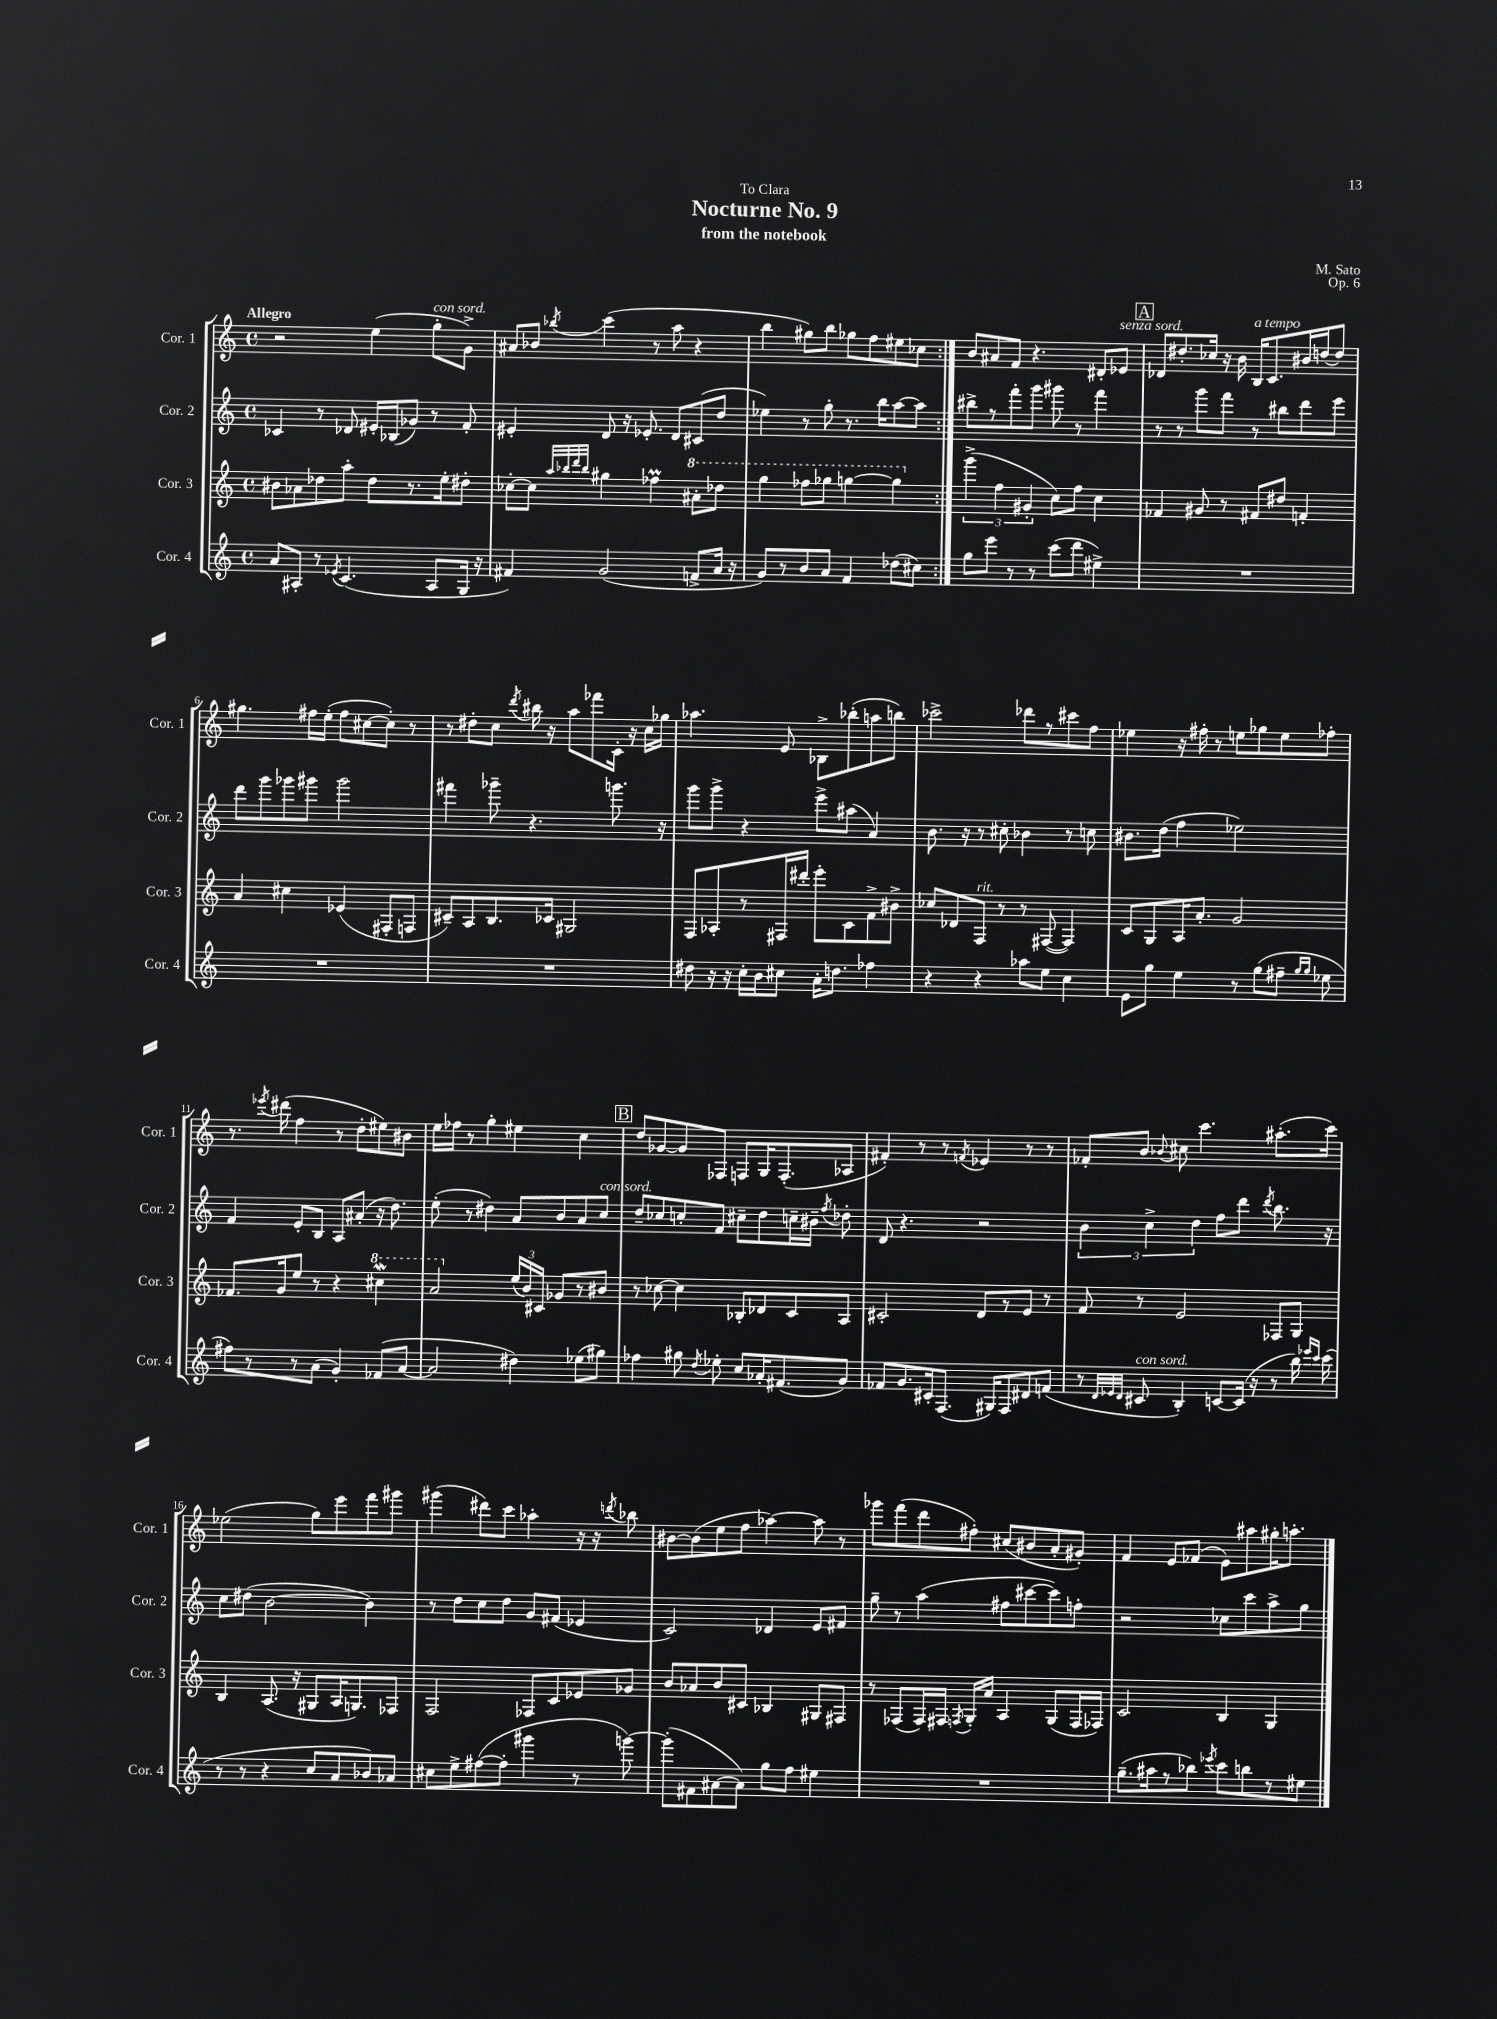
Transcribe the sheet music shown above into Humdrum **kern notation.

**kern	**kern	**kern	**kern
*part4	*part3	*part2	*part1
*staff4	*staff3	*staff2	*staff1
*I"Cor. 4	*I"Cor. 3	*I"Cor. 2	*I"Cor. 1
*I'Cor. 4	*I'Cor. 3	*I'Cor. 2	*I'Cor. 1
*clefG2	*clefG2	*clefG2	*clefG2
*k[]	*k[]	*k[]	*k[]
*M4/4	*M4/4	*M4/4	*M4/4
*met(c)	*met(c)	*met(c)	*met(c)
=1	=1	=1	=1
!	!	!	!LO:TX:a:B:t=Allegro
8a/L	8b#X\L	4c-X/	2r
8A#X'/J	8a-X\	.	.
8r	8dd-X\	8r	.
8qe-X/	.	.	.
(4.c/	8aa'\J	8d-X/	.
.	8dd-\L	16e#X'/LL	(4ee\
.	.	(16B-X/J	.
.	8.r	8g-X/J)	.
!	!	!	!LO:TX:a:i:t=con sord.
8A#/L	.	8r	8gg'\L
.	16ee'\k	.	.
16G/Jk	8dd#X'\J	8f'/	8g^\J)
16r	.	.	.
=2	=2	=2	=2
4f#X/)	[8cc-X'\L	4e#X'/	8a#X/L
.	8cc-\J]	.	8b-X/J
.	32qqaa/LLL	.	.
.	32qqbb-X/	.	.
.	32qqddd/	.	.
.	32qqbb-/JJJ	.	8qbb-X/
(2g/	4gg#X\	8d/	(4ccc\
.	.	16r	.
.	.	8.e-X'/	.
.	4ff-XM\	.	8r
.	.	8d/L	8aa\
*	*8va	*	*
8fn^/L	8aa#X'\L	(8c#X/	4r
16a/Jk	8ddd-X\J	8dd/J	.
16r	.	.	.
=3	=3	=3	=3
8g/L)	4ggg\	4ee-X\)	4bb\
8r	.	.	.
8b/	8fff-X\L	8r	8gg#X\L)
8a/J	8ggg-X\J	8gg'\	8bb\J
4f/	[4gggn\	8.r	8gg-X\L
.	.	.	8ff\
.	.	16bb\KL	.
(8dd-X\L	4ggg\]	[8aa\	8ee#X\
8cc#X\J)	.	8aa\J]	8cc-X\J
=4:|!	=4:|!	=4:|!	=4:|!
*	*X8va	*	*
8gg\L	(6ggg^\	8bb#X^\L	8b/L
8eee\J	.	8r	8a#X/
.	6ff\	.	.
8r	.	8fff'\	8f/J
.	6g#X'/	.	.
8r	.	8ggg\J	4.r
(8ccc\L	8cc\L)	8ggg#X\	.
8ddd\J	8ff\J	8r	.
4ee#X^\)	4cc\	4fff\	8d#X'/L
!	!	!	!LO:TX:a:i:t=senza sord.
.	.	.	8e-X/J
!!LO:REH:place=s1:t=A
=5	=5	=5	=5
1r	4f-X/	8r	8d-X/L
.	.	8r	8.dd#X'/
.	8g#X/	8ggg\L	.
.	.	.	16cc-X/Jk
.	8r	8fff\J	16r
.	.	.	16b\
!	!	!	!LO:TX:a:i:t=a tempo
.	8f#X/L	8r	16B/KL
.	.	.	8.c/
.	8dd#X/J	8bb#X\L	.
.	4fn'/	8ddd\	16b#X/L
.	.	.	[16ddn/J
.	.	8eee\J	8dd/J]
!!LO:LB:g=z
=6	=6	=6	=6
1r	4a/	8ddd\L	4.gg#X\
.	.	8ggg\	.
.	4cc#X\	8ggg-X\	.
.	.	8ggg#X\J	16ff#X\LL
.	.	.	(16ee'\JJ
.	(4e-X/	2ggg#\	8ff#\L
.	.	.	[8cc#X\
.	8F#X'/L	.	8cc#'\J])
.	8Fn/J	.	8r
=7	=7	=7	=7
1r	8c#X~/L)	4fff#X\	8r
.	8A/	.	8dd#X'\L
.	8.B/	8ggg-X~\	8cc\J
.	.	.	8qddd/
.	.	4.r	16bb#X\
.	16c-X/Jk	.	16r
.	2G#X/	.	8aa\L
.	.	.	8fff-X\
.	.	8.gggn\	16c'\Jk
.	.	.	16r
.	.	.	16cc\LL
.	.	16r	16gg-X\JJ
=8	=8	=8	=8
8dd#X\	8F/L	8ggg\L	4.aa-X\
16r	8A-X'/	8ggg^\J	.
16r	.	.	.
16cc'\LL	8r	4r	.
16b\J	.	.	.
8cc#X\J	16F#X/L	.	8e/
.	16ddd#X'/JJ	.	.
16a'\KL	8eee'\L	8eee^\L	8B-X^\L
8.ddn\J	.	.	.
.	8c\	(8aa#X\J	(8bb-X'\
4ff-X\	8f^\	4a/)	8aan\
.	8b#X^\J	.	8bbn\J)
=9	=9	=9	=9
4r	8cc-X/L	8.b\	2ccc-X^\
.	8d-X/	.	.
.	.	16r	.
!	!LO:TX:a:i:t=rit.	!	!
4r	8F/J	8r	.
.	8r	8cc#X'\	.
8aa-X\L	8r	4b-X\	8ddd-X\L
8ee\J	([8F#X/	.	8r
4cc\	4F#/])	8r	8ccc#X\
.	.	8ccn\	8ff\J
=10	=10	=10	=10
8e\L	8c/L	8.b#X\L	4ee-X\
8gg\J	8G/	.	.
.	.	(16dd\Jk	.
4ee\	16A/K	4ff\	16r
.	8.a'/J	.	16ff#X'\
.	.	.	8r
8r	2g/	2ee-X\)	8een\L
(8gg\L	.	.	8gg-X\
8ff#X~\J	.	.	8ee\
16qqgg/LL	.	.	.
16qqgg/JJ	.	.	.
8ee-X\	.	.	8ff-X'\J
!!LO:LB:g=z
=11	=11	=11	=11
8ff#X\L)	8.f-X/L	4f/	8.r
8r	.	.	.
.	.	.	8qeee-X/
.	16g/k	.	(16ddd#X\
8r	8ee/J	8e'/L	4ff\
(8a\J	8r	8B/J	.
4g'/)	4r	8A/L	8r
.	.	(8a#X'/J	8dd'\L
*	*8va	*	*
(8f-X/L	4ccc#XW\	16r	8ee#X\)
.	.	8.dd\)	.
[8a/J	.	.	8b#X\J
=12	=12	=12	=12
2a/]	2aa/	(8ee'\	16ee\LL
.	.	.	16ff-X\JJ
.	.	8r	8r
.	.	4dd#X\)	4gg'\
*	*X8va	*	*
4dd#X\)	(24ee/LL	8a/L	4ee#X\
.	24b/)	.	.
.	24c#X/JJ	.	.
.	8g-X/L	8b/	.
(8ee-X\L	8r	8a/	4cc\
!	!	!LO:TX:a:i:t=con sord.	!
8gg#X\J)	8b#X/J	8cc/J	.
!!LO:REH:place=s1:t=B
=13	=13	=13	=13
4ff-X\	8r	8dd~/L	8dd/L
.	[8cc-X\	8cc-X/	[8g-X/
8gg#X\	4cc-\]	8ccn'/	8g-/]
8qdd/	.	.	.
8ee-X'\	.	8f/J	8F-X/J
8cc/L	8B-X'/L	8cc#X~\L	8Fn/L
16a-X'/K	8d-X/	8dd\	16G/K
(8.f#X/	.	.	(8.F'/
.	8c/	16ccn~\L	.
.	.	16b#X~\JJ	.
.	.	8qff/	.
8g/J)	8A/J	8dd-X'\	8A-X/J
=14	=14	=14	=14
8f-X/L	2c#X'/	8d/	4f#X'/)
8.g/	.	4.r	.
.	.	.	8r
16c#X'/k	.	.	.
(8.F/J	.	.	8r
.	.	.	8qfn/
.	8d/L	2r	4e-X/
16G#X/KL)	.	.	.
8F/	8r	.	.
8d#X/	8e/J	.	8r
(8fn/J	8r	.	8r
=15	=15	=15	=15
8r	8f/	6b\	8f-X'/L
32qqd/LLL	.	.	.
32qqe-X/	.	.	.
32qqd/JJJ	.	.	.
!LO:TX:a:i:t=con sord.	!	!	!
8c#X/	8r	.	8b/J
.	.	6cc^\	.
.	.	.	8qqb-X/
4B'/)	2e/	.	8cc#X\
.	.	6dd\	.
.	.	.	4.ccc\
[8cn/L	.	8ff\L	.
(16c/Jk]	.	8ddd\J	.
16r	.	.	.
.	.	8qddd/	.
8r	8F-X/L	8.bb\	(8.aa#X'\L
16bb\)	8G/J	.	.
16qqeee-X/LL	.	.	.
16qqccc/JJ	.	.	.
(16ccc\	.	16r	16ccc\Jk)
!!LO:LB:g=z
=16	=16	=16	=16
8r	4B/	8cc\L	(2ee-X\
8r	.	(8dd#X\J	.
4r	(8.A/	[2b\	.
.	16r	.	.
8cc/L	8G#X/L	.	8gg\L)
8a/	16A/K	.	8eee\
.	8.Gn/)	.	.
8b-X/)	.	4b\])	8fff\
8a-X/J	8F-X/J	.	8ggg#X\J
=17	=17	=17	=17
8cc#X\L	2F/	8r	(4ggg#X\
8ee^\	.	8dd\L	.
([8ff#X\	.	8cc\	8ddd#X\L)
8ff#'\J]	.	8dd\J	8ccc\J
4ggg#X\	8F-X/L	8g/L	4aa-X'\
.	8c/	(8f#X/J	.
8r	8e-X/	4e-X/	16r
.	.	.	16r
.	.	.	8qdddn/
[8gggn\)	8g-X/J	.	8bb-X\
=18	=18	=18	=18
(8ggg'\L]	8b/L	2c/)	[8b#X\L
8f#X\	8a-X/	.	(8b#\]
[8a#X\	8b/	.	8ee\
8a#\J])	8c#X/J	.	8ff\J
8gg\L	4B-X/	4d-X/	[4aa-X\)
8ff\J	.	.	.
4ee#X\	8G#X/L	8e/L	8aa-\]
.	8F#X/J	8f#X/J	8r
=19	=19	=19	=19
1r	8r	8gg~\	8ggg-X\L
.	(8F-X/L	8r	(8fff\
.	16F-/L)	(4aa\	8ddd\
.	16F#X/JJ	.	.
.	8qFn/	.	.
.	16G'/LL	.	8ff#X'\J)
.	16a/JJ	.	.
.	4A/	8ff#X\L	(8cc#X/L
.	.	[8ccc#X\	8b#X/
.	(8G/L	8ccc#\])	8a'/
.	16F/L	8ffn'\J	8g#X'/J)
.	16F-X/JJ)	.	.
=20	=20	=20	=20
(8.gg~\L	2c/	2r	4f/
16aa#X\k	.	.	.
8r	.	.	8e/L
8bb-X\J)	.	.	(8f-X/J
8qeee-X/	.	.	.
8ccc\L	4B/	8cc-X\L	8e\L)
8bbn\	.	8ccc\	8aa#X\
8r	4G/	8aa^\	16gg#X'\K
.	.	.	8.aan'\J
8ee#X\J	.	8gg\J	.
==	==	==	==
*-	*-	*-	*-
